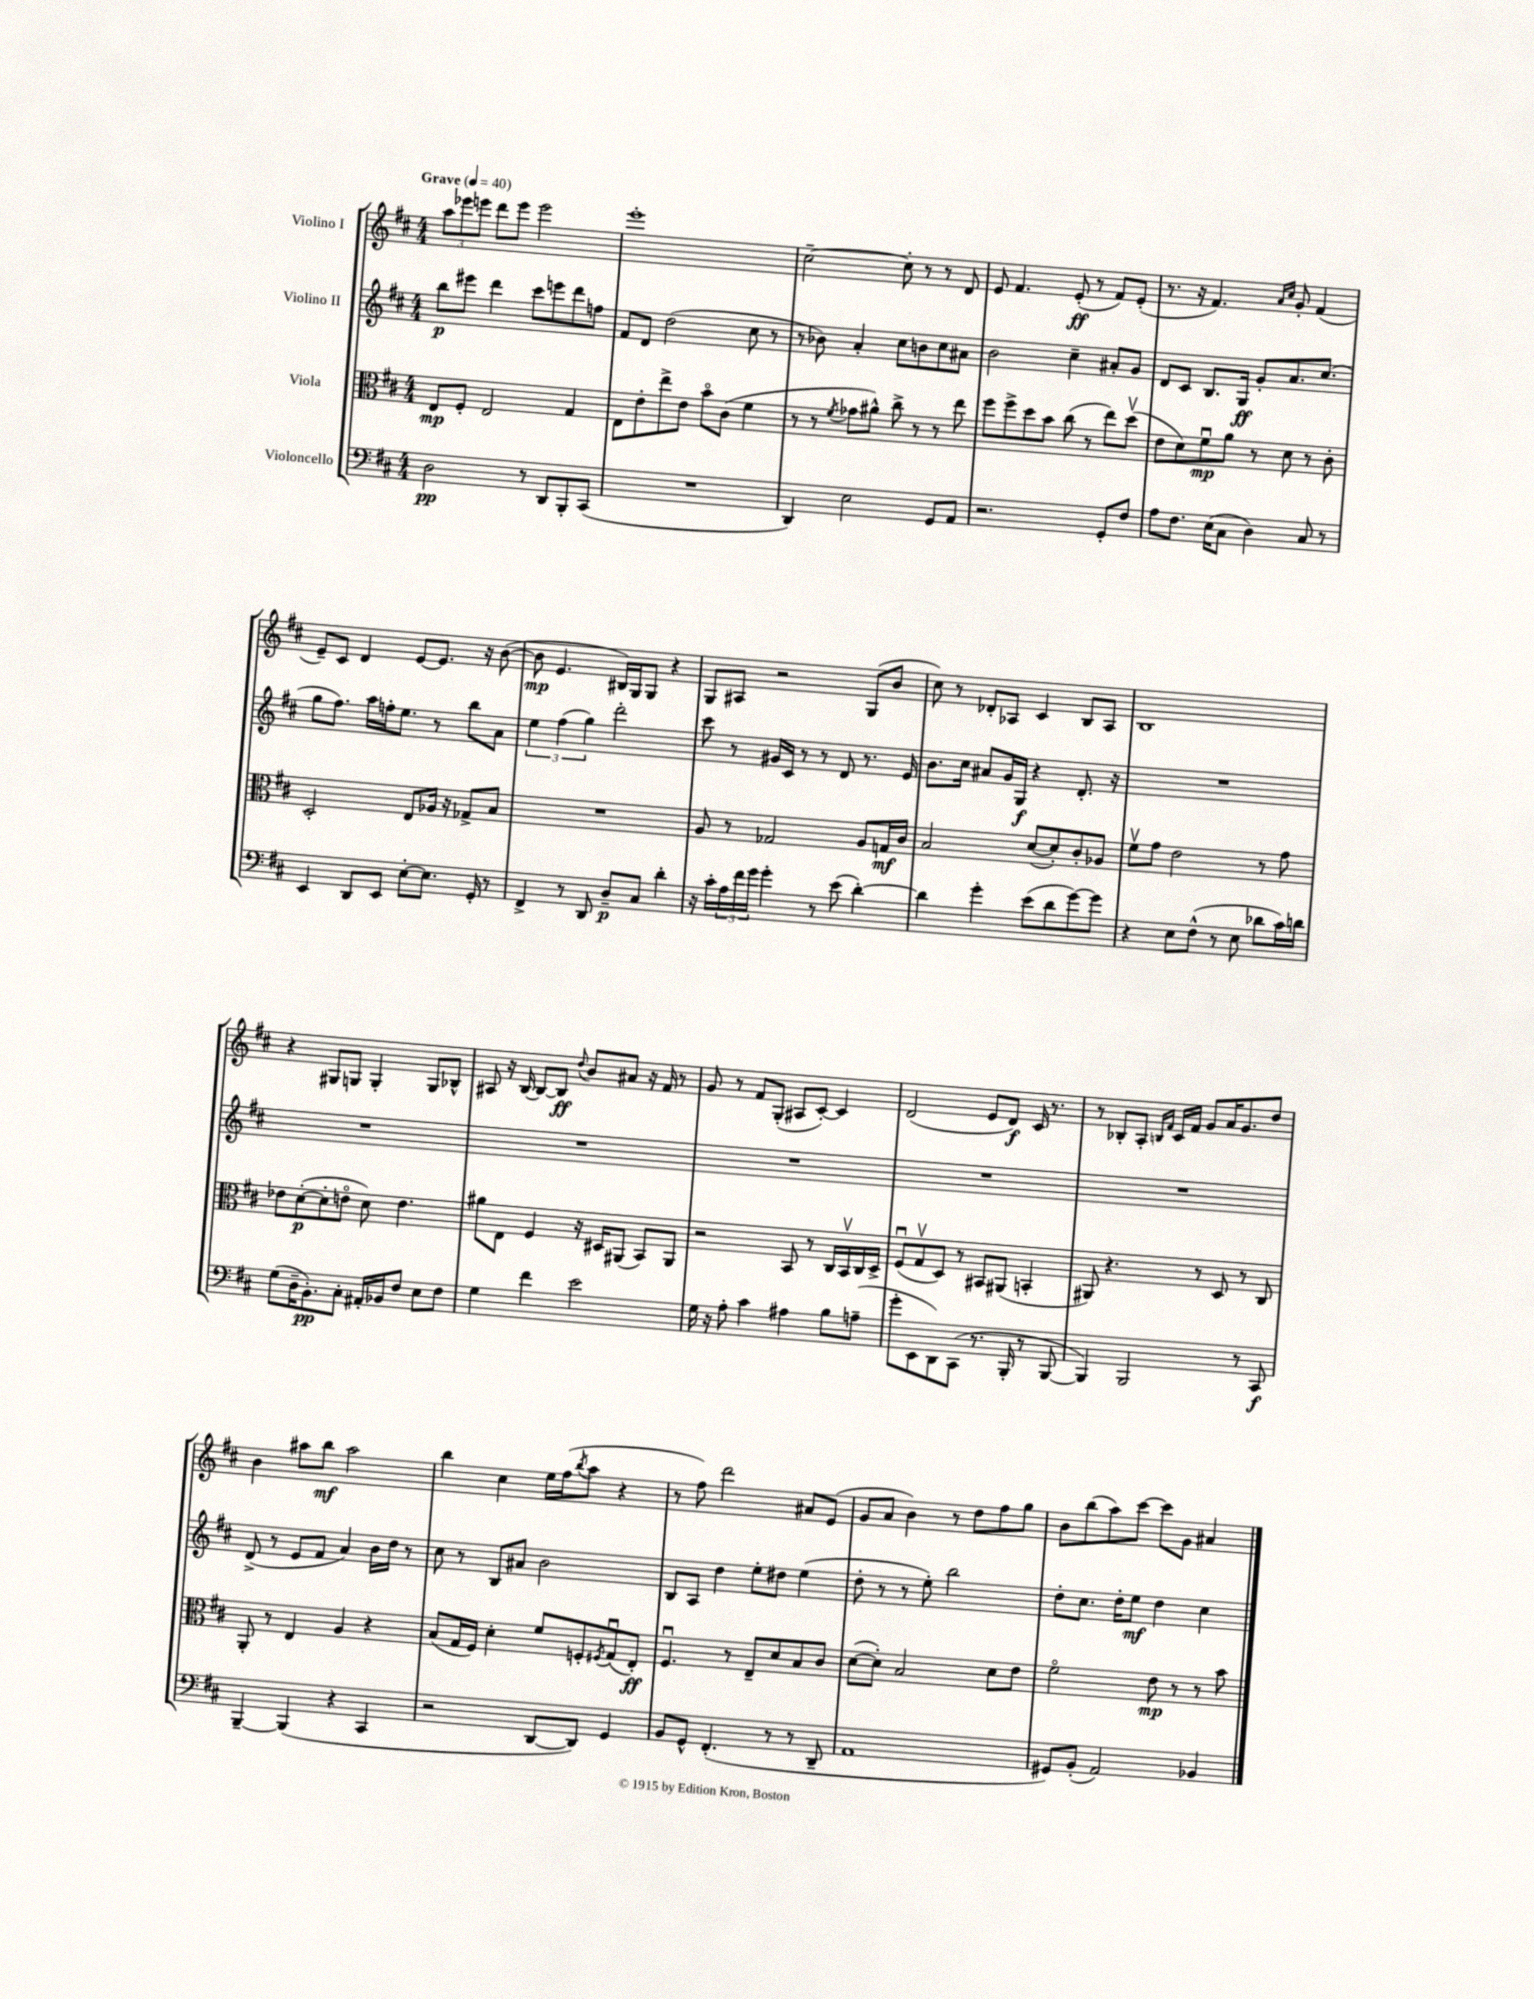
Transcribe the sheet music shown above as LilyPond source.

<<
\new StaffGroup <<
\new Staff = "s0" \with { instrumentName = "Violino I" } {
    \clef treble \key d \major \numericTimeSignature \time 4/4 \tempo "Grave" 4 = 40
    \tuplet 3/2 { a''8 ees'''8 e'''8 } d'''8 e'''8 e'''2 |
    e'''1-. |
    cis''2~-- cis''8-. r8 r8 d'8 |
    e'8 fis'4. e'8-.\ff( r8 fis'8) e'8-.( |
    r8. r16 fis'4.) \grace { a'16 cis''16 } g'8-. fis'4( |
    e'8--) cis'8 d'4 e'8~ e'8. r16 b'8~( |
    b'8\mp e'4. bis16) g16 g8 r4 |
    g8 ais8 r2 g8( b'8 |
    cis''8) r8 des'8-. aes8 cis'4 b8 aes8 |
    b1 |
    r4 gis8 g8 g4-. g8 bes8-^ |
    ais8 r16 b16~ b8~ b8\ff \appoggiatura { d''8 } b'8 ais'8 r16 fis'16 r8 |
    g'8 r8 fis'8 g8-.( ais8 cis'8~-.) cis'4 |
    d'2( e'8 d'8\f) cis'16 r8. |
    r8 bes8-. a8-. \grace { b16 fis'16 } cis'16 fis'16 g'8 a'16 g'8. d''8 |
    b'4 ais''8 b''8\mf ais''2 |
    b''4 cis''4 e''16 fis''16( \acciaccatura { b''8 } a''8 r4 |
    r8 fis''8) d'''2 ais'8 e'8( |
    g'8 a'8 b'4) r8 d''8 fis''8 g''8 |
    b'8 b''8( a''8) cis'''8~ cis'''8 g'8 ais'4 \bar "|." |
}
\new Staff = "s1" \with { instrumentName = "Violino II" } {
    \clef treble \key d \major \numericTimeSignature \time 4/4
    b''8\p eis'''8 d'''4 cis'''8 e'''8 d'''8 f''8 |
    fis'8 d'8 d''2( cis''8 r8 |
    r8 bes'8) a'4-. cis''8 b'8 cis''8 ais'8 |
    b'2 cis''4-- ais'8-. g'8 |
    d'8 cis'8 b8. g16\ff g'8-. a'8. cis''8.( |
    g''8 fis''8.) a''16 f''16-. e''8. r8 b''8 a'8 |
    \tuplet 3/2 { e''4 fis''4( g''4) } d'''2-. |
    cis'''8 r8 gis'16 cis'16 r8 r8 d'8 r8. e'16 |
    b'8. cis''16 ais'8 g'16 g16\f r4 d'8.-. r16 |
    R1 |
    R1 |
    R1 |
    R1 |
    R1 |
    R1 |
    d'8->( r8 e'8 fis'8 a'4) b'16 d''16 r8 |
    cis''8 r8 b8 ais'8 b'2 |
    b8 a8 d''4 e''8-. dis''8 e''4( |
    d''8-. r8 r8 e''8-.) b''2 |
    d''8-. cis''8. d''16-. e''8\mf d''4 cis''4 \bar "|." |
}
\new Staff = "s2" \with { instrumentName = "Viola" } {
    \clef alto \key d \major \numericTimeSignature \time 4/4
    e8\mp fis8-. e2 g4 |
    e8 e'8-. e''8-> e'8 b'8\flageolet cis'8( fis'4 |
    r8 r8 \acciaccatura { fis'8 } ges'8 ais'8-^) cis''8-> r8 r8 e''8 |
    fis''8 fis''8-> d''8 b'8 cis''8( r8 e''8) d''8\upbow( |
    e'8 d'8) fis'8\downbow\mp a'8 r8 d'8 r8 cis'8-. |
    d2-. e8 aes16 r16 ges8-> b8 |
    R1 |
    a8 r8 ges2 a8 g16\mf cis'16 |
    b2 d'8~( d'8-.) cis'8-. aes8 |
    fis'8\upbow g'8 e'2 r8 g'8 |
    ees'8 d'8~-.\p( d'8-. e'8\flageolet d'8) e'4. |
    ais'8 e8 fis4 r16 dis16 ais,8( b,8) ais,8 |
    r2 b,8 r8 cis16 b,16\upbow cis16 d16-> |
    fis8\downbow( g8\upbow d8) r8 bis,8 ais,8( b,4-. |
    ais,8) r4. r8 d8 r8 cis8 |
    a,8-. r8 e4 a4 r4 |
    b8( g16 fis16) d'4-. fis'8 f8-. \acciaccatura { fis8 } g8\downbow( e8-.\ff) |
    fis4.\downbow r8 e8-- d'8 b8 cis'8 |
    d'8~( d'8-.) b2 d'8 e'8 |
    fis'2\flageolet e'8\mp r8 r8 b'8 \bar "|." |
}
\new Staff = "s3" \with { instrumentName = "Violoncello" } {
    \clef bass \key d \major \numericTimeSignature \time 4/4
    d2\pp r8 d,8 b,,8-. cis,8( |
    R1 |
    d,4) e2 g,8 a,8 |
    r2. g,8-. fis8 |
    a8 fis8. e16( cis8 d4) cis8 r8 |
    e,4 d,8 e,8 e8~-. e8. g,16-. r8 |
    fis,4-> r8 d,8 d8--\p cis8 d'4-. |
    r16 cis'16-. \tuplet 3/2 { a16 fis'16 g'16 } g'4-. r8 e'8( d'4~-.) |
    d'4 g'4-. e'8( d'8 g'8~) g'8 |
    r4 e8 fis8-^( r8 e8 des'8 cis'16) d'16 |
    g8( d16-- b,8.-.\pp) cis8-. ais,16-. bes,16 fis8 e8 fis8 |
    g4 fis'4 e'2 |
    g16 r16 a8-. cis'4 ais4 b8 a8--( |
    g'8-. e,8 d,8) cis,8( r8. b,,16-. r8 b,,8~ |
    b,,4) b,,2 r8 cis,8\f |
    b,,4~-- b,,4( r4 cis,4 |
    r2 d,8~ d,8) g,4 |
    b,8 g,8-^ fis,4.-.( r8 r8 d,8-- |
    a,1 |
    gis,8) b,8-.( a,2) bes,4 \bar "|." |
}
>>
>>
\layout { \context { \Score \remove "Bar_number_engraver" } }
